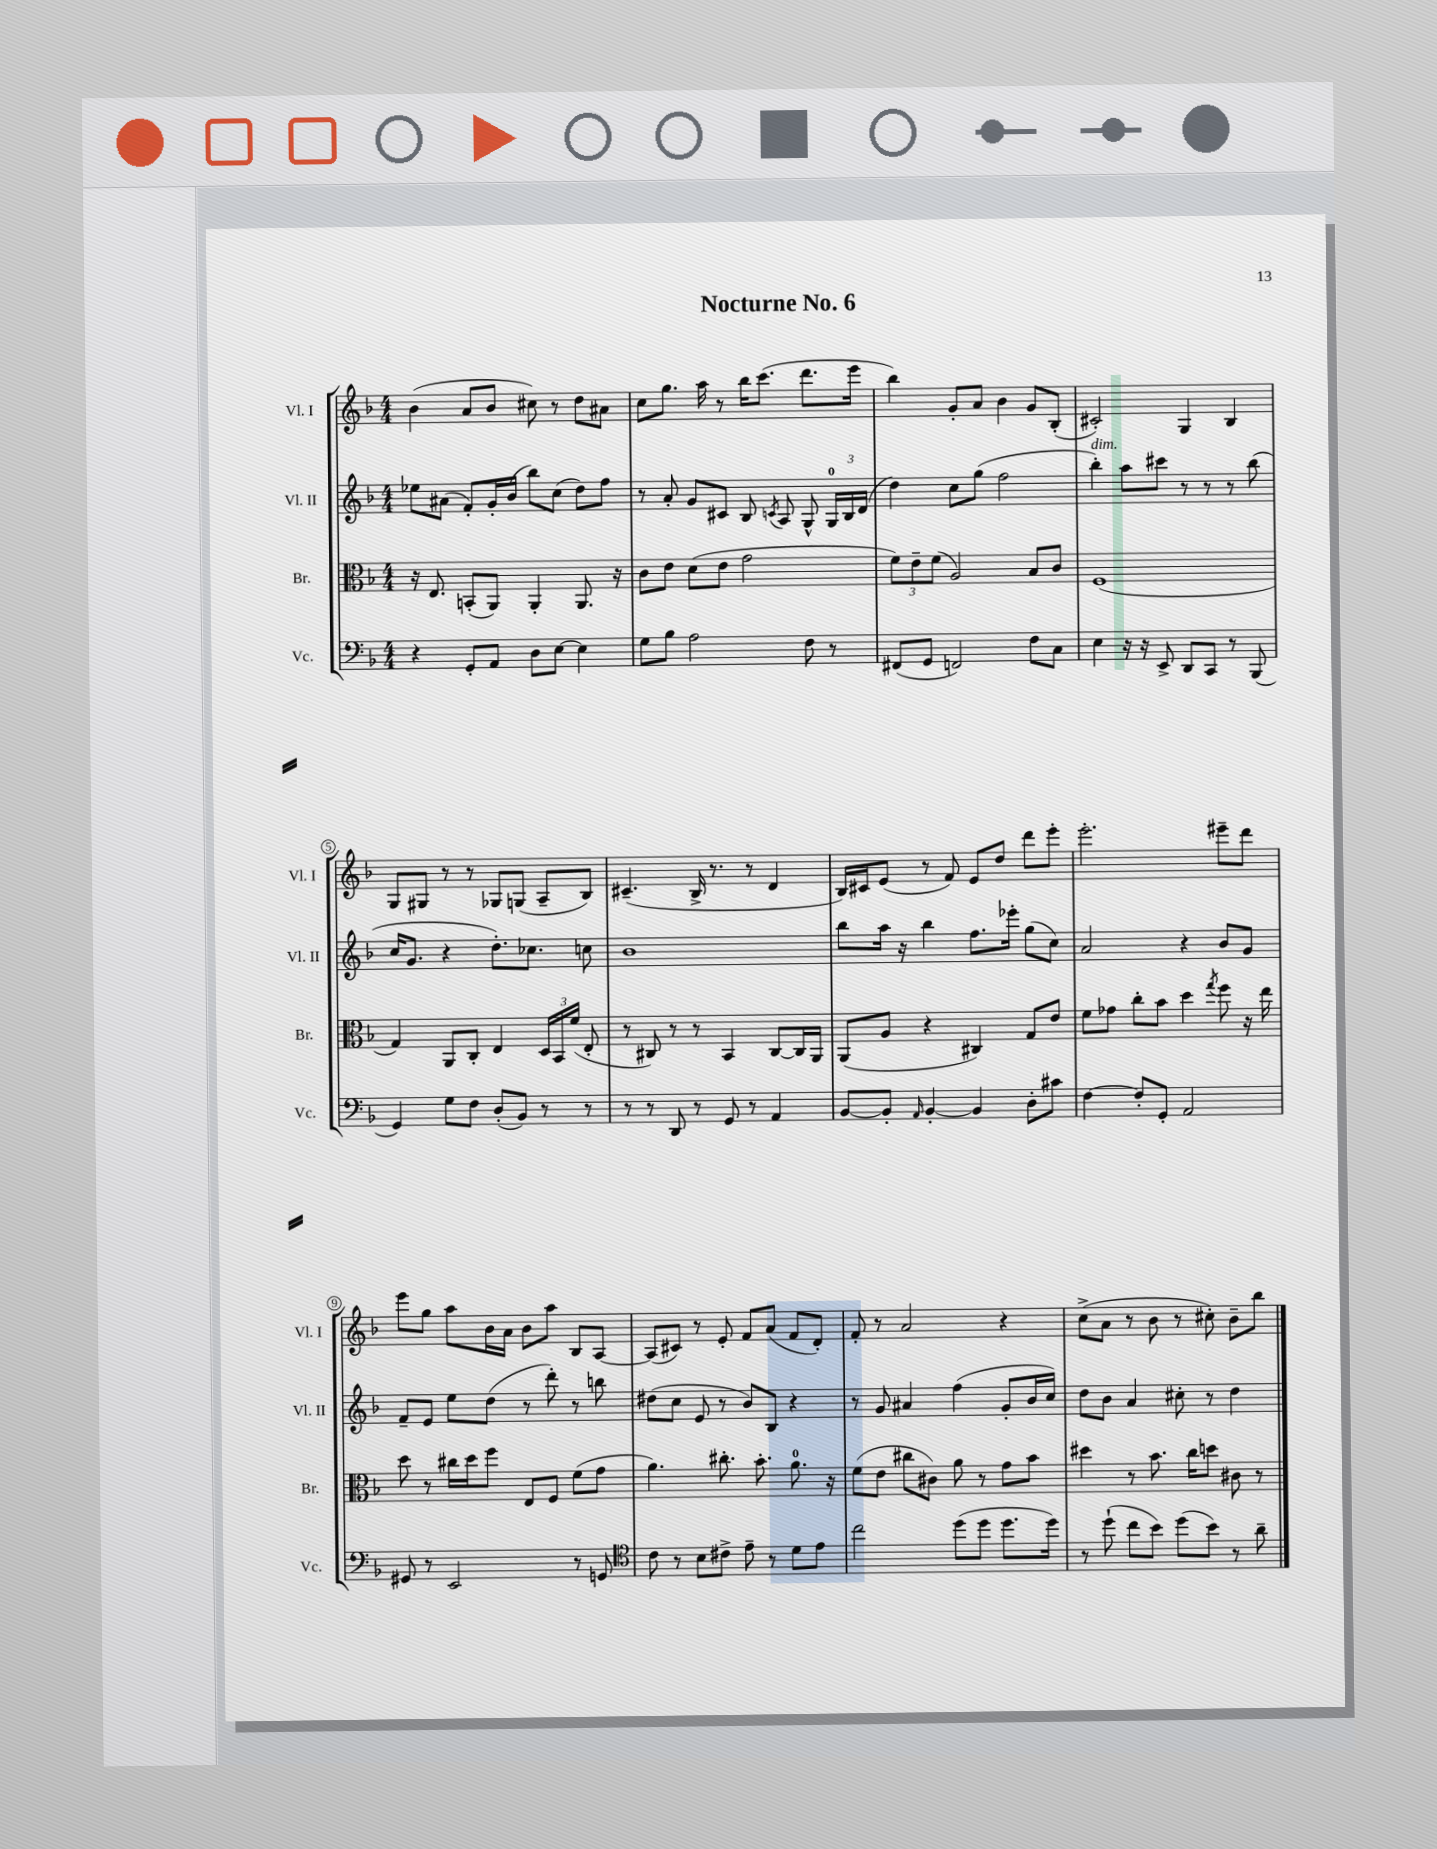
\header { title = "Nocturne No. 6" }
<<
\new StaffGroup <<
\new Staff = "s0" \with { instrumentName = "Vl. I" shortInstrumentName = "Vl. I" } {
    \clef treble \key f \major \numericTimeSignature \time 4/4
    \autoBeamOff bes'4( a'8[ bes'8] cis''8) r8 d''8[ ais'8] |
    c''8[ g''8.] a''16 r8 bes''16[ c'''8.]( d'''8.[ e'''16] |
    bes''4) g'8[-. a'8] bes'4 g'8[ bes8]-.( |
    cis'2-.) g4 bes4 |
    g8[ gis8] r8 r8 ges8[ g8]( a8[-- bes8]) |
    cis'4.--( bes16-> r8. r8 d'4 |
    bes16[) cis'16 e'8]( r8 f'8) e'8[ d''8] d'''8[ e'''8]-. |
    e'''2.-. eis'''8[-- d'''8] |
    e'''8[ g''8] a''8[ bes'16 a'16] bes'8[ a''8] bes8[ a8]~ |
    a8[( cis'8]) r8 e'8-. f'8[ a'8]( f'8[ d'8]-.) |
    f'8-. r8 a'2 r4 |
    c''8[->( a'8] r8 bes'8 r8 cis''8-.) bes'8[-- bes''8] \bar "|." |
}
\new Staff = "s1" \with { instrumentName = "Vl. II" shortInstrumentName = "Vl. II" } {
    \clef treble \key f \major \numericTimeSignature \time 4/4
    \autoBeamOff ees''8[ ais'8]( f'8[-.) g'16-. bes'16]( bes''8[) c''8]( d''8[) f''8] |
    r8 a'8-. g'8[ cis'8] bes8 \acciaccatura { c'8 } a8 g8-^ \tuplet 3/2 { g16[-0 bes16 d'16]( } |
    d''4) c''8[ g''8]( f''2 |
    bes''4-.^\markup { \italic "dim." }) a''8[ cis'''8] r8 r8 r8 bes''8( |
    c''16[ g'8.] r4 d''8.[-.) ces''8.] c''8 |
    bes'1 |
    bes''8[ a''16] r16 bes''4 f''8.[ ees'''16]-. g''8[( c''8]) |
    a'2 r4 bes'8[ g'8] |
    f'8[-- e'8] e''8[ d''8]( r8 d'''8-.) r8 b''8 |
    dis''8[( c''8] e'8 r8 bes'8[) bes8] r4 |
    r8 g'8 ais'4 f''4( g'8[-. bes'16 c''16]) |
    d''8[ bes'8] a'4 cis''8-. r8 d''4 \bar "|." |
}
\new Staff = "s2" \with { instrumentName = "Br." shortInstrumentName = "Br." } {
    \clef alto \key f \major \numericTimeSignature \time 4/4
    \autoBeamOff r16 e8. b,8[-.( a,8]) a,4-. a,8. r16 |
    c'8[ e'8] d'8[( e'8] g'2 |
    \tuplet 3/2 { f'8[) e'8-- f'8]( } a2) bes8[ c'8] |
    f1( |
    g4) a,8[ c8]-. e4 \tuplet 3/2 { d16[ bes,16 f'16]( } e8-. |
    r8 cis8) r8 r8 bes,4 cis8[~ cis16 a,16] |
    a,8[( a8] r4 cis4) g8[ e'8] |
    f'8[ ges'8] c''8[-. bes'8] d''4 \acciaccatura { g''8 } f''8 r16 e''16 |
    d''8 r8 cis''16[ d''16 f''8] e8[ f8] f'8[( g'8] |
    a'4.) cis''8.-. bes'8.-. a'8.-0 r16 |
    f'8[( e'8] cis''8[ cis'8]) a'8 r8 g'8[ bes'8] |
    dis''4 r8 bes'8. c''16[ d''8] cis'8 r8 \bar "|." |
}
\new Staff = "s3" \with { instrumentName = "Vc." shortInstrumentName = "Vc." } {
    \clef bass \key f \major \numericTimeSignature \time 4/4
    \autoBeamOff r4 g,8[-. a,8] d8[ e8]~ e4 |
    g8[ bes8] a2 f8 r8 |
    fis,8[( g,8] f,2) f8[ c8] |
    e4 r16 r16 e,8-> d,8[ c,8] r8 bes,,8( |
    g,4) g8[ f8] d8[-.( bes,8]) r8 r8 |
    r8 r8 d,8 r8 g,8 r8 a,4 |
    bes,8[~ bes,8]-. \grace { a,16 } bes,4~-. bes,4 d8[-. cis'8] |
    f4~ f8[-. g,8]-. a,2 |
    gis,8 r8 e,2 r8 g,8 |
    \clef tenor c'8 r8 bes8[ cis'8]-> e'8-- r8 d'8[ e'8] |
    c''2 d''8[( d''8] d''8.[ d''16]) |
    r8 d''8-!( c''8[ bes'8]) d''8[( bes'8]) r8 a'8-- \bar "|." |
}
>>
>>
\layout { \context { \Score \override BarNumber.stencil = #(make-stencil-circler 0.1 0.3 ly:text-interface::print) } }
